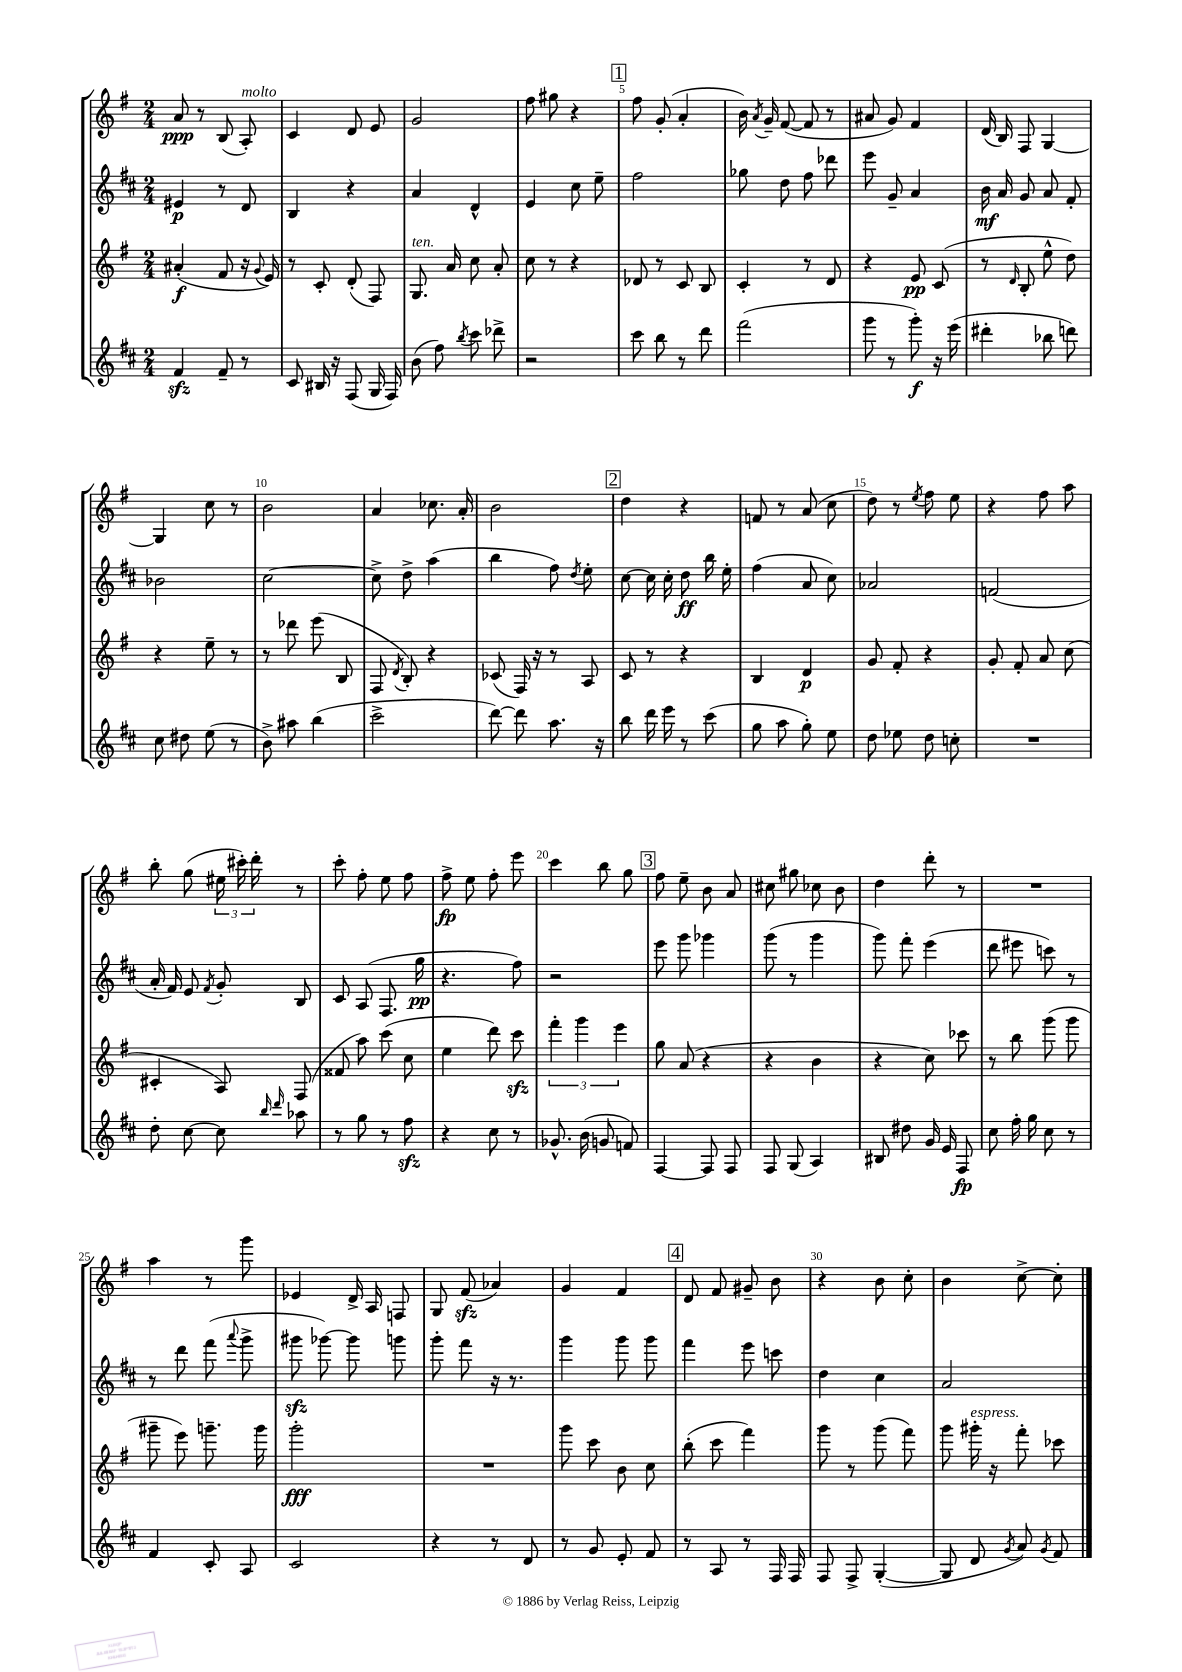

**kern	**dynam	**kern	**dynam	**kern	**dynam	**kern	**dynam
*part4	*part4	*part3	*part3	*part2	*part2	*part1	*part1
*staff4	*staff4	*staff3	*staff3	*staff2	*staff2	*staff1	*staff1
*clefG2	*	*clefG2	*	*clefG2	*	*clefG2	*
*k[f#c#]	*	*k[f#]	*	*k[f#c#]	*	*k[f#]	*
*M2/4	*	*M2/4	*	*M2/4	*	*M2/4	*
=1	=1	=1	=1	=1	=1	=1	=1
4f#zz/	.	(4a#X'/	f	4e#X/	p	8a/	ppp
.	.	.	.	.	.	8r	.
8f#~/	.	8f#/	.	8r	.	(8B/	.
!	!	!	!	!	!	!LO:TX:a:i:t=molto	!
8r	.	16r	.	8d/	.	8A'/)	.
.	.	8qqg/	.	.	.	.	.
.	.	16e/)	.	.	.	.	.
=2	=2	=2	=2	=2	=2	=2	=2
8c#/	.	8r	.	4B/	.	4c/	.
16B#X/	.	8c'/	.	.	.	.	.
16r	.	.	.	.	.	.	.
(8F#/	.	(8d'/	.	4r	.	8d/	.
16G/	.	8F#/)	.	.	.	8e/	.
16F#/)	.	.	.	.	.	.	.
=3	=3	=3	=3	=3	=3	=3	=3
!	!	!LO:TX:a:i:t=ten.	!	!	!	!	!
(8b\	.	8.G/	.	4a/	.	2g/	.
8ff#\)	.	.	.	.	.	.	.
.	.	16a/	.	.	.	.	.
8qbb/	.	.	.	.	.	.	.
8ccc#\	.	8cc\	.	4d^^/	.	.	.
8ddd-X^\	.	8a'/	.	.	.	.	.
=4	=4	=4	=4	=4	=4	=4	=4
2r	.	8cc\	.	4e/	.	8ff#\	.
.	.	8r	.	.	.	8gg#X\	.
.	.	4r	.	8cc#\	.	4r	.
.	.	.	.	8ee~\	.	.	.
!!LO:REH:place=s1:t=1
=5	=5	=5	=5	=5	=5	=5	=5
8ccc#\	.	8d-X/	.	2ff#\	.	8ff#\	.
8bb\	.	8r	.	.	.	(8g'/	.
8r	.	8c/	.	.	.	4a'/	.
8ddd\	.	8B/	.	.	.	.	.
=6	=6	=6	=6	=6	=6	=6	=6
(2fff#\	.	4c'/	.	8gg-X\	.	16b\)	.
.	.	.	.	.	.	8qa/	.
.	.	.	.	.	.	16g~/	.
.	.	.	.	8dd\	.	([8f#/	.
.	.	8r	.	8ff#\	.	8f#/]	.
.	.	8d/	.	8ddd-X\	.	8r	.
=7	=7	=7	=7	=7	=7	=7	=7
8ggg\	.	4r	.	8eee\	.	8a#X/	.
8r	.	.	.	8g~/	.	8g/)	.
8ggg'\)	f	8e/	pp	4a/	.	4f#/	.
16r	.	(8c/	.	.	.	.	.
(16eee\	.	.	.	.	.	.	.
=8	=8	=8	=8	=8	=8	=8	=8
4ddd#X'\	.	8r	.	16b\	mf	(16d/	.
.	.	.	.	16a/	.	16B/)	.
.	.	16qqd/	.	.	.	.	.
.	.	8B'/	.	8g/	.	8F#/	.
8bb-X\	.	8ee^^\	.	8a/	.	[4G/	.
8dddn\)	.	8dd\)	.	8f#'/	.	.	.
!!LO:LB:g=z
=9	=9	=9	=9	=9	=9	=9	=9
8cc#\	.	4r	.	2b-X\	.	4G/]	.
8dd#X\	.	.	.	.	.	.	.
(8ee\	.	8ee~\	.	.	.	8cc\	.
8r	.	8r	.	.	.	8r	.
=10	=10	=10	=10	=10	=10	=10	=10
8b^\)	.	8r	.	[2cc#\	.	2b\	.
8aa#X\	.	8ddd-X\	.	.	.	.	.
(4bb\	.	(8eee\	.	.	.	.	.
.	.	8B/	.	.	.	.	.
=11	=11	=11	=11	=11	=11	=11	=11
2ccc#^\	.	8F#/	.	8cc#^\]	.	4a/	.
.	.	8qd/	.	.	.	.	.
.	.	8B'/)	.	8dd^\	.	.	.
.	.	4r	.	(4aa\	.	8.cc-X\	.
.	.	.	.	.	.	16a'/	.
=12	=12	=12	=12	=12	=12	=12	=12
[8ddd\)	.	(8c-X/	.	4bb\	.	2b\	.
8ddd\]	.	16F#/)	.	.	.	.	.
.	.	16r	.	.	.	.	.
8.aa\	.	8r	.	8ff#\)	.	.	.
.	.	.	.	8qdd/	.	.	.
.	.	8A/	.	8ee'\	.	.	.
16r	.	.	.	.	.	.	.
!!LO:REH:place=s1:t=2
=13	=13	=13	=13	=13	=13	=13	=13
8bb\	.	8c/	.	[8cc#\	.	4dd\	.
16ddd\	.	8r	.	16cc#\]	.	.	.
16eee\	.	.	.	16cc#'\	.	.	.
8r	.	4r	.	8dd\	ff	4r	.
(8ccc#\	.	.	.	16bb\	.	.	.
.	.	.	.	16ee'\	.	.	.
=14	=14	=14	=14	=14	=14	=14	=14
8gg\	.	4B/	.	(4ff#\	.	8fn/	.
8aa\	.	.	.	.	.	8r	.
8gg'\)	.	4d/	p	8a/	.	(8a/	.
8ee\	.	.	.	8cc#\)	.	8cc\	.
=15	=15	=15	=15	=15	=15	=15	=15
8dd\	.	8g/	.	2a-X/	.	8dd\)	.
8ee-X\	.	8f#'/	.	.	.	8r	.
.	.	.	.	.	.	8qee/	.
8dd\	.	4r	.	.	.	8ff#\	.
8ccn'\	.	.	.	.	.	8ee\	.
=16	=16	=16	=16	=16	=16	=16	=16
2r	.	8g'/	.	(2fn/	.	4r	.
.	.	8f#'/	.	.	.	.	.
.	.	8a/	.	.	.	8ff#\	.
.	.	(8cc\	.	.	.	8aa\	.
!!LO:LB:g=z
=17	=17	=17	=17	=17	=17	=17	=17
8dd'\	.	4c#X'/	.	16a'/	.	8bb'\	.
.	.	.	.	16f#/)	.	.	.
[8cc#\	.	.	.	8e/	.	(8gg\	.
.	.	.	.	8qf#/	.	.	.
8cc#\]	.	8A/)	.	8g'/	.	24ee#X\	.
.	.	.	.	.	.	24ccc#X'\)	.
.	.	.	.	.	.	24ddd'\	.
16qqbb/	.	.	.	.	.	.	.
16qqddd/	.	.	.	.	.	.	.
8aa-X\	.	(8F#/	.	8B/	.	8r	.
=18	=18	=18	=18	=18	=18	=18	=18
8r	.	8f##X/	.	8c#/	.	8ccc'\	.
8gg\	.	8aa\)	.	(8A/	.	8ff#'\	.
8r	.	(8ccc\	.	8.F#/	.	8ee\	.
8ff#zz\	.	8cc\	.	.	.	8ff#\	.
.	.	.	.	16gg\	pp	.	.
=19	=19	=19	=19	=19	=19	=19	=19
4r	.	4ee\	.	4.r	.	8ff#^\	fp
.	.	.	.	.	.	8ee\	.
8cc#\	.	8ddd\)	.	.	.	8ff#'\	.
8r	.	8ccczz\	.	8ff#\)	.	8eee\	.
=20	=20	=20	=20	=20	=20	=20	=20
8.g-X^^/	.	6fff#'\	.	2r	.	4ccc\	.
.	.	6ggg\	.	.	.	.	.
(16b\	.	.	.	.	.	.	.
8gn/	.	.	.	.	.	8bb\	.
.	.	6eee\	.	.	.	.	.
8fn/)	.	.	.	.	.	8gg\	.
!!LO:REH:place=s1:t=3
=21	=21	=21	=21	=21	=21	=21	=21
[4F#/	.	8gg\	.	8eee\	.	8ff#\	.
.	.	(8a/	.	8ggg\	.	8ee~\	.
8F#/]	.	4r	.	4ggg-X\	.	8b\	.
8F#/	.	.	.	.	.	8a/	.
=22	=22	=22	=22	=22	=22	=22	=22
8F#/	.	4r	.	(8ggg\	.	8cc#X\	.
(8G/	.	.	.	8r	.	8gg#X\	.
4A/)	.	4b\	.	4ggg\	.	8cc-X\	.
.	.	.	.	.	.	8b\	.
=23	=23	=23	=23	=23	=23	=23	=23
8B#X/	.	4r	.	8ggg\)	.	4dd\	.
8dd#X\	.	.	.	8fff#'\	.	.	.
16g/	.	8cc\)	.	(4eee\	.	8ddd'\	.
16e/	.	.	.	.	.	.	.
8F#/	fp	8ccc-X\	.	.	.	8r	.
=24	=24	=24	=24	=24	=24	=24	=24
8cc#\	.	8r	.	8ddd\	.	2r	.
16ff#'\	.	8bb\	.	8eee#X\	.	.	.
16gg\	.	.	.	.	.	.	.
8cc#\	.	(8ggg\	.	8cccn\)	.	.	.
8r	.	8ggg\	.	8r	.	.	.
!!LO:LB:g=z
=25	=25	=25	=25	=25	=25	=25	=25
4f#/	.	8ggg#X~\	.	8r	.	4aa\	.
.	.	8eee\)	.	8ddd\	.	.	.
8c#'/	.	8.gggn~\	.	(8fff#\	.	8r	.
.	.	.	.	8qqaaa/	.	.	.
8A/	.	.	.	8ggg^\	.	8ggg\	.
.	.	16ggg\	.	.	.	.	.
=26	=26	=26	=26	=26	=26	=26	=26
2c#/	.	2ggg'\	fff	8ggg#Xzz\	.	4e-X/	.
.	.	.	.	[8ggg-X\)	.	.	.
.	.	.	.	8ggg-\]	.	16d^/	.
.	.	.	.	.	.	16A/	.
.	.	.	.	8gggn\	.	8Fn/	.
=27	=27	=27	=27	=27	=27	=27	=27
4r	.	2r	.	8ggg'\	.	8G/	.
.	.	.	.	8fff#\	.	(8f#zz/	.
8r	.	.	.	16r	.	4a-X/)	.
.	.	.	.	8.r	.	.	.
8d/	.	.	.	.	.	.	.
=28	=28	=28	=28	=28	=28	=28	=28
8r	.	8ggg\	.	4ggg\	.	4g/	.
8g/	.	8ccc\	.	.	.	.	.
8e'/	.	8b\	.	8ggg\	.	4f#/	.
8f#/	.	8cc\	.	8ggg\	.	.	.
!!LO:REH:place=s1:t=4
=29	=29	=29	=29	=29	=29	=29	=29
8r	.	(8bb'\	.	4fff#\	.	8d/	.
8A/	.	8ccc\	.	.	.	8f#/	.
8r	.	4fff#\)	.	8eee\	.	8g#X~/	.
16F#/	.	.	.	8cccn\	.	8b\	.
16F#/	.	.	.	.	.	.	.
=30	=30	=30	=30	=30	=30	=30	=30
8F#/	.	8ggg\	.	4dd\	.	4r	.
8F#^/	.	8r	.	.	.	.	.
([4G'/	.	(8ggg\	.	4cc#\	.	8b\	.
.	.	8fff#\)	.	.	.	8cc'\	.
=31	=31	=31	=31	=31	=31	=31	=31
8G/]	.	8ggg\	.	2a/	.	4b\	.
!	!	!LO:TX:a:i:t=espress.	!	!	!	!	!
8d/	.	16ggg#X'\	.	.	.	.	.
.	.	16r	.	.	.	.	.
8qg/	.	.	.	.	.	.	.
8a/)	.	8fff#'\	.	.	.	[8cc^\	.
8qg/	.	.	.	.	.	.	.
8f#/	.	8ccc-X\	.	.	.	8cc'\]	.
==	==	==	==	==	==	==	==
*-	*-	*-	*-	*-	*-	*-	*-
